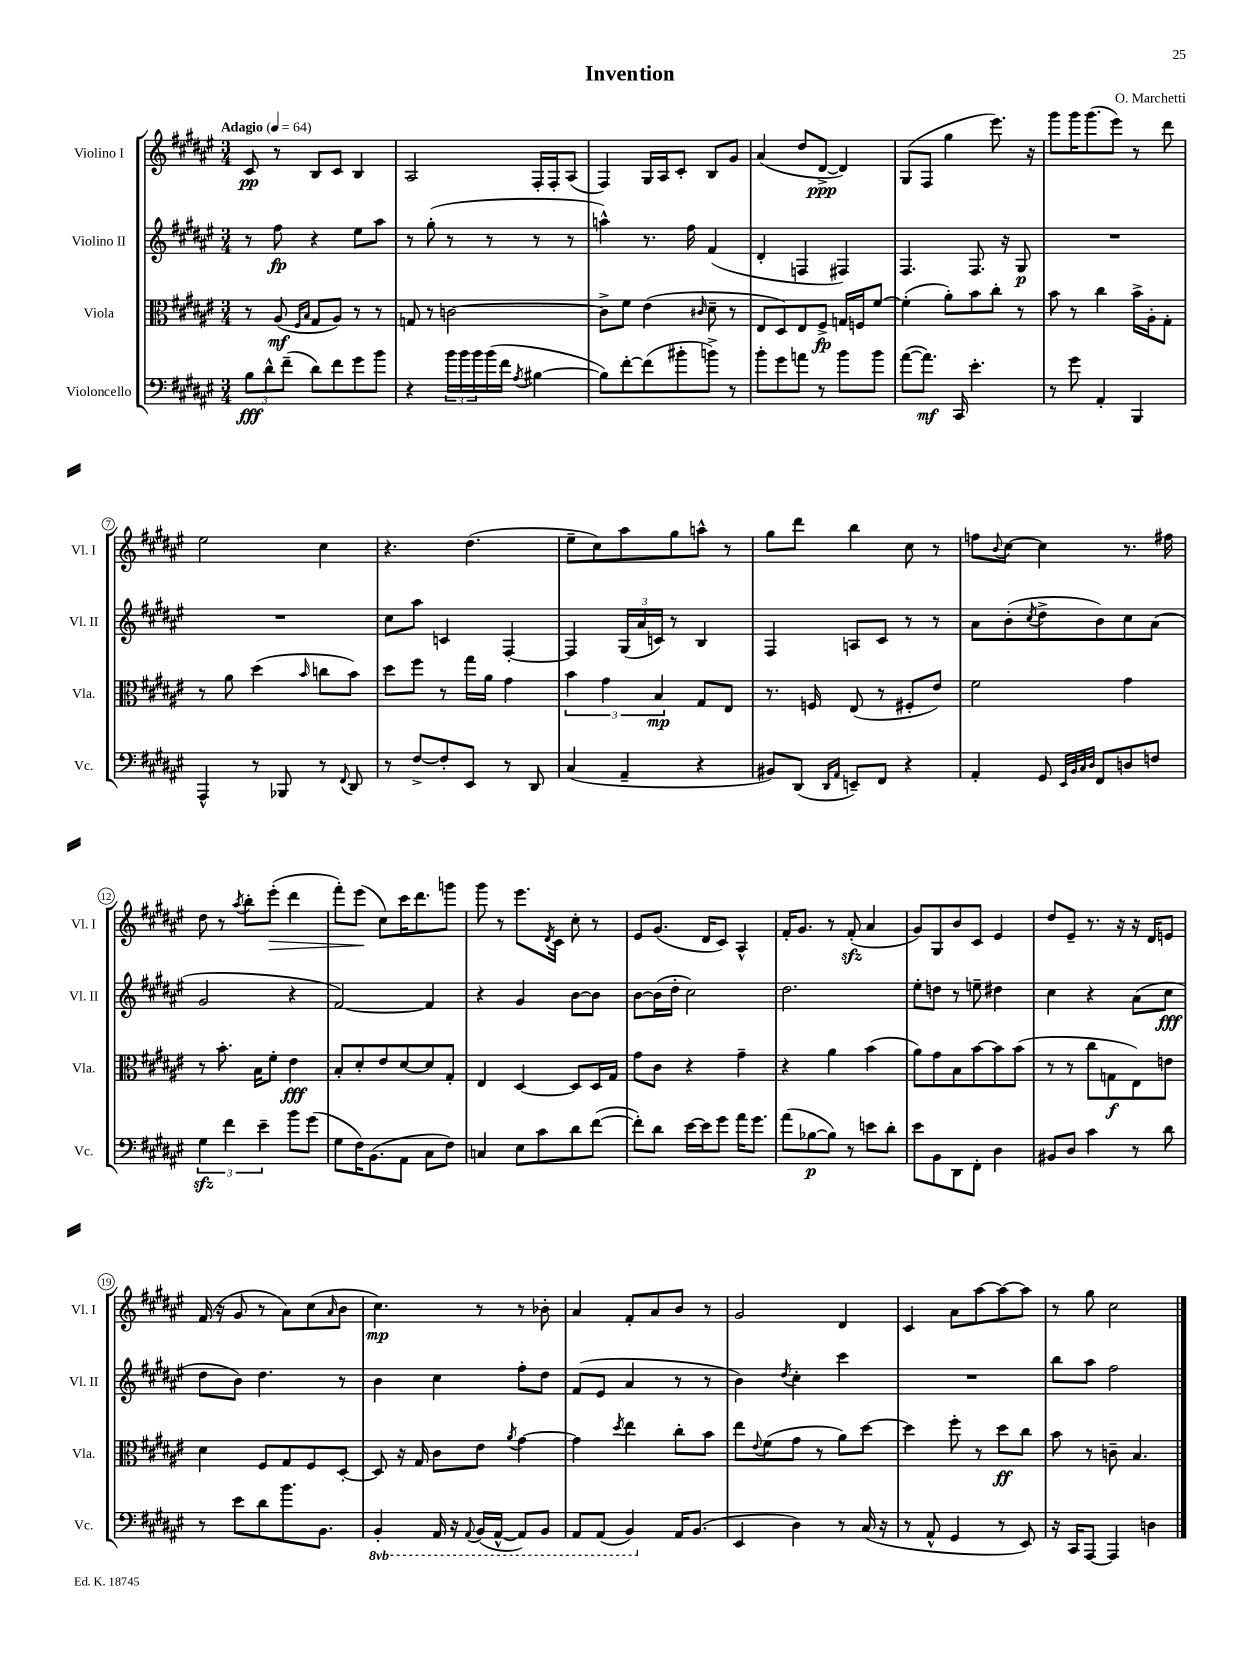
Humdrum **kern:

**kern	**kern	**kern	**kern
*staff4	*staff3	*staff2	*staff1
*clefF4	*clefC3	*clefG2	*clefG2
*k[f#c#g#d#a#e#]	*k[f#c#g#d#a#e#]	*k[f#c#g#d#a#e#]	*k[f#c#g#d#a#e#]
*M3/4	*M3/4	*M3/4	*M3/4
*MM64	*MM64	*MM64	*MM64
12B	8r	8r	8c#
12d#^^	.	.	.
.	(8A#	8ff#	8r
(12f#~	.	.	.
.	16qqF#	.	.
.	16qqB	.	.
8d#)	8G#	4r	8B
8f#	8A#)	.	8c#
8g#	8r	8ee#	4B
8b	8r	8aa#	.
=	=	=	=
4r	8G	8r	2A#
.	8r	(8gg#'	.
24b	[2c	8r	.
24b	.	.	.
24b	.	.	.
(16b	.	8r	.
16f#	.	.	.
8qA#	.	.	.
[4B#	.	8r	16F#'
.	.	.	16F#'
.	.	8r	(8A#
=	=	=	=
8B#])	8c^]	4aa^^)	4F#)
[8f#'	8f#	.	.
(8f#]	(4e#	8.r	16G#
.	.	.	16A#
8b#'	.	.	8c#'
.	.	16ff#	.
.	16qqc#	.	.
8b^)	8d#~	(4f#	8B
8r	8r	.	8g#
=	=	=	=
8b'	8E#	4d#'	(4a#
8g#	8D#)	.	.
8a	8E#	4F	8dd#
8r	8F#^	.	[8d#^
8b	16G	4F#)	4d#])
.	16F	.	.
8b	[8f#	.	.
=	=	=	=
([8a#	(4f#']	4.F#	(8G#
8.a#])	.	.	8F#
.	8a#')	.	4gg#
16CC#	.	.	.
4.e#'	8b	8.F#	.
.	8cc#'	.	8.eee#)
.	.	16r	.
.	8r	8G#	.
.	.	.	16r
=	=	=	=
8r	8b	2.r	8ggg#
8g#	8r	.	16ggg#
.	.	.	(8.ggg#
4AA#'	4cc#	.	.
.	.	.	8eee#)
4BBB	16b^	.	8r
.	16A#'	.	.
.	8G#'	.	8ddd#
=	=	=	=
4AAA#^^	8r	2.r	2ee#
.	8a#	.	.
8r	(4dd#	.	.
8BBB-	.	.	.
.	16qqb	.	.
8r	8cc	.	4cc#
8qqFF#	.	.	.
8DD#	8b)	.	.
=	=	=	=
8r	8dd#	8cc#	4.r
[8F#^	8ff#	8aa#	.
8F#']	8r	4c	.
8EE#	16gg#	.	(4.dd#
.	16a#	.	.
8r	4g#	[4F#'	.
8DD#	.	.	.
=	=	=	=
(4C#	6b	4F#]	8ee#~
.	.	.	8cc#)
.	6g#	.	.
4AA#~	.	(24G#	8aa#
.	.	24a#	.
.	6B	24c)	.
.	.	8r	8gg#
4r	8G#	4B	8aa^^
.	8E#	.	8r
=	=	=	=
8BB#)	8.r	4F#	8gg#
(8DD#	.	.	8ddd#
.	16F	.	.
16qqDD#	.	.	.
16qqAA#	.	.	.
8EE~)	(8E#	8A	4bb
8FF#	8r	8c#	.
4r	8F#'	8r	8cc#
.	8e#)	8r	8r
=	=	=	=
4AA#'	2f#	8a#	8ff
.	.	.	8qqb
.	.	(8b'	[8cc#
.	.	8qcc#	.
8GG#	.	8dd#^	4cc#]
32qqEE#	.	.	.
32qqBB	.	.	.
32qqC#	.	.	.
32qqD#	.	.	.
8FF#	.	8b)	.
8D	4g#	8cc#	8.r
8F	.	(8a#	.
.	.	.	16ff#
=	=	=	=
6G#	8r	2g#	8dd#
.	8.b'	.	8r
6f#	.	.	.
.	.	.	8qaa#
.	.	.	8bb'
.	16B	.	.
6e#~	.	.	.
.	8f#'	.	(8eee#'
8b	4e#	4r	4ddd#
(8g#	.	.	.
=	=	=	=
8G#	8B'	[2f#)	8fff#')
16F#)	8d#'	.	(8eee#
(8.BB	.	.	.
.	8e#	.	8cc#)
8AA#	[8d#	.	16ccc#
.	.	.	8.ddd#
8C#	8d#]	4f#]	.
8F#)	8G#'	.	8ggg
=	=	=	=
4C	4E#	4r	8ggg#
.	.	.	8r
8E#	[4D#	4g#	8.eee#
8c#	.	.	.
.	.	.	8qd#
.	.	.	16c#
8d#	8D#]	[8b	8cc#'
([8f#	16D#	8b]	8r
.	16G#	.	.
=	=	=	=
8f#'])	8g#	[8b	8e#
8d#	8c#	(16b]	(8.g#
.	.	16dd#'	.
[16e#	4r	2cc#)	.
16e#]	.	.	16d#
8g#	.	.	8c#)
16a#	4g#~	.	4A#^^
8.g#	.	.	.
=	=	=	=
(8a#	4r	2.dd#	16f#'
.	.	.	8.g#
[8B-	.	.	.
8B-])	4a#	.	8r
8r	.	.	(8f#'
8e	(4b	.	4a#
8d#'	.	.	.
=	=	=	=
8e#	8a#)	8ee#'	8g#)
8BB	8g#	8dd	8G#
8DD#	8B	8r	8b
8FF#'	[8b	8ee~	8c#
4D#	8b]	4dd#	4e#
.	(8b	.	.
=	=	=	=
8BB#	8r	4cc#	8dd#
8D#	8r	.	8e#~
4c#	8cc#	4r	8.r
.	8G	.	.
.	.	.	16r
8r	8E#)	(8a#	16r
.	.	.	16d#
8d#	8e	8cc#	8e
=	=	=	=
8r	4d#	8dd#	(16f#
.	.	.	16r
8e#	.	8b)	8g#
8d#	8F#	4.dd#	8r
8.b	8G#	.	8a#)
.	8F#	.	(8cc#
8.BB	.	.	.
.	.	.	16qqa#
.	[8D#'	8r	8b
=	=	=	=
4BBB'	8D#]	4b	4.cc#)
.	16r	.	.
.	16G#	.	.
16AAA#	8c#	4cc#	.
16r	.	.	.
8qqAAA#	.	.	.
(16BBB	8e#	.	8r
[16AAA#^^	.	.	.
.	8qa#	.	.
8AAA#])	[4g#	8ff#'	8r
8BBB	.	8dd#	8b-'
=	=	=	=
8AAA#	4g#]	(8f#	4a#
(8AAA#	.	8e#	.
.	8qdd#	.	.
4BBB)	4ee#	4a#	8f#'
.	.	.	8a#
16AA#	8cc#'	8r	8b
(8.BB	.	.	.
.	8b	8r	8r
=	=	=	=
4EE#	8ee#	4b)	2g#
.	8qqe#	.	.
.	(8f#	.	.
.	.	8qdd#	.
4D#)	8g#	4cc#'	.
.	8r	.	.
8r	8a#)	4ccc#	4d#
(16C#	[8dd#	.	.
16r	.	.	.
=	=	=	=
8r	4dd#]	2.r	4c#
8AA#^^	.	.	.
4GG#	8ff#'	.	8a#
.	8r	.	[8aa#
8r	8dd#	.	8aa#_
8EE#)	8cc#	.	8aa#]
=	=	=	=
16r	8b	8bb	8r
16CC#	.	.	.
[8AAA#	8r	8aa#	8gg#
4AAA#]	8c~	2ff#	2cc#
.	4.B	.	.
4D	.	.	.
==	==	==	==
*-	*-	*-	*-
